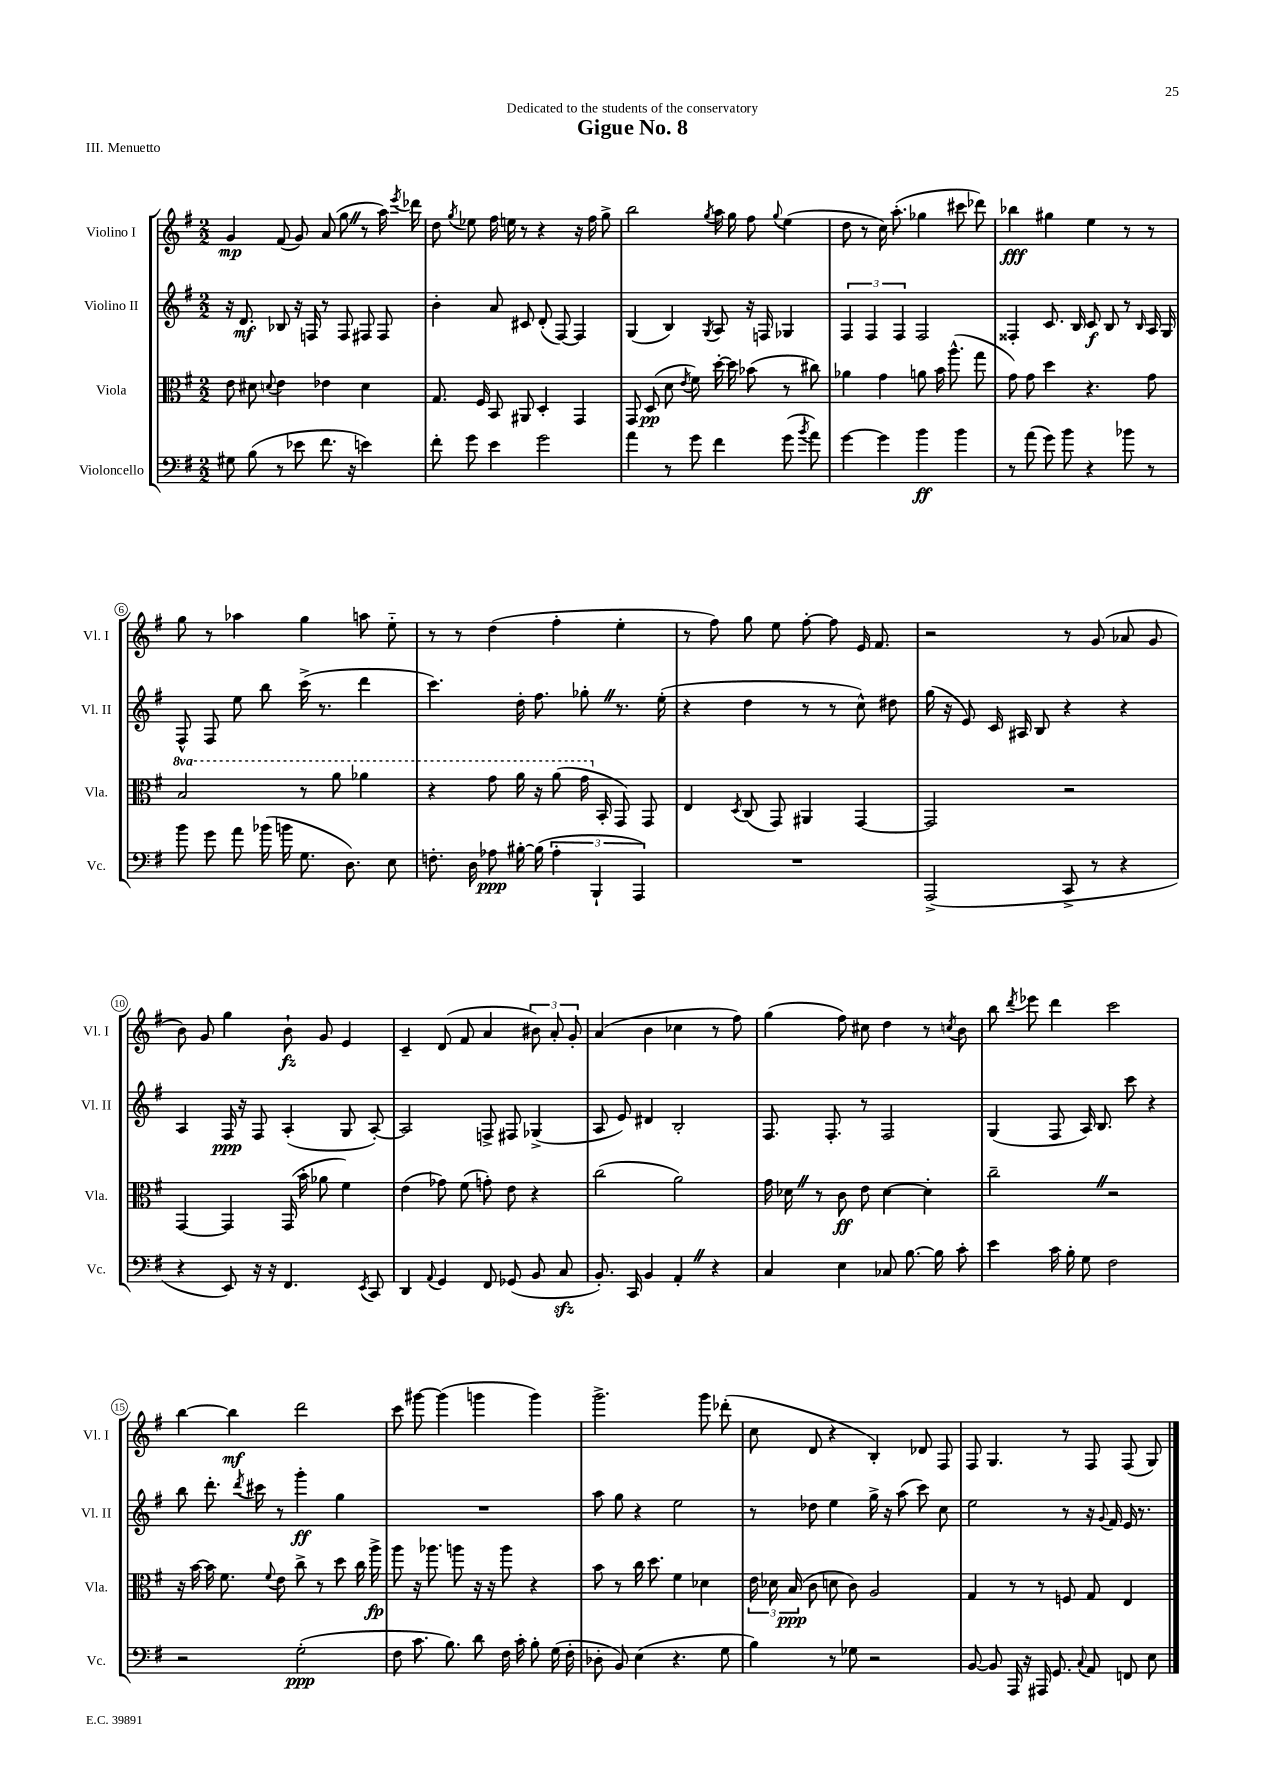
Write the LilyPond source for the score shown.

\header { title = "Gigue No. 8" dedication = "Dedicated to the students of the conservatory" piece = "III. Menuetto" }
<<
\new StaffGroup <<
\new Staff = "s0" \with { instrumentName = "Violino I" shortInstrumentName = "Vl. I" } {
    \clef treble \key g \major \numericTimeSignature \time 2/2
    \autoBeamOff g'4\mp fis'8( g'8) a'8( g''8 \once \override BreathingSign.text = \markup { \musicglyph "scripts.caesura.straight" } \breathe r8 a''16) \acciaccatura { e'''8 } des'''16 |
    d''8 \acciaccatura { g''8 } ees''8 fis''16 e''16 r8 r4 r16 fis''16 g''8-> |
    b''2 \acciaccatura { g''8 } a''16 g''16 fis''8 \appoggiatura { g''8 } e''4( |
    d''8 r8 c''16) a''8.-.( ges''4 cis'''8 des'''8) |
    bes''4\fff gis''4 e''4 r8 r8 |
    g''8 r8 aes''4 g''4 a''8 e''8-_ |
    r8 r8 d''4( fis''4-. e''4-. |
    r8 fis''8) g''8 e''8 fis''8~-. fis''8 e'16 fis'8. |
    r2 r8 g'8( aes'8 g'8 |
    b'8) g'8 g''4 b'8-!\fz g'8 e'4 |
    c'4-- d'8( fis'8 a'4 \tuplet 3/2 { bis'8) a'8-. g'8-. } |
    a'4( b'4 ces''4 r8 fis''8) |
    g''4( fis''8) cis''8 d''4 r8 \acciaccatura { c''8 } b'8 |
    b''8 \acciaccatura { d'''8 } ees'''8 d'''4 c'''2 |
    b''4~ b''4\mf d'''2 |
    c'''8 gis'''8~ gis'''4( g'''4 g'''4) |
    g'''2.-> g'''8 des'''8-.( |
    c''8 d'8 r4 b4-.) des'8 fis8 |
    fis8 g4. r8 fis8 fis8( g8) \bar "|." |
}
\new Staff = "s1" \with { instrumentName = "Violino II" shortInstrumentName = "Vl. II" } {
    \clef treble \key g \major \numericTimeSignature \time 2/2
    \autoBeamOff r16 d'8.\mf bes8 r16 f16 r8 f8 fis8 fis8 |
    b'4-. a'8 cis'8 d'8-.( fis8~) fis4 |
    g4( b4) \acciaccatura { g8 } a8 r16 f16 ges4 |
    \tuplet 3/2 { fis4 fis4 fis4 } fis2 |
    fisis4-. c'8. b16 c'8\f b8 r8 \grace { b16 } a16 g16 |
    fis8-^ fis8 e''8 b''8 c'''16->( r8. d'''4 |
    c'''4.) d''16-. fis''8. ges''8-. \once \override BreathingSign.text = \markup { \musicglyph "scripts.caesura.straight" } \breathe r8. e''16-.( |
    r4 d''4 r8 r8 c''8-^) dis''8 |
    g''16( r16 e'8) c'16 ais16 b8 r4 r4 |
    a4 fis16\ppp r16 fis8 a4-.( g8 a8~-.) |
    a2 f8-> fis8 ges4->( |
    a8 e'8) dis'4 b2-. |
    fis8. fis8.-. r8 fis2 |
    g4( fis8 a16) b8. c'''8 r4 |
    b''8 d'''8.-. \acciaccatura { d'''8 } cis'''16 r8 g'''4-.\ff g''4 |
    R1 |
    a''8 g''8 r4 e''2 |
    r8 des''8 e''4 g''16-> r16 a''8( c'''8) c''8 |
    e''2 r8 r16 \appoggiatura { g'8 } fis'16 e'16 r8. \bar "|." |
}
\new Staff = "s2" \with { instrumentName = "Viola" shortInstrumentName = "Vla." } {
    \clef alto \key g \major \numericTimeSignature \time 2/2 \set Staff.ottavationMarkups = #ottavation-simple-ordinals
    \autoBeamOff e'8 dis'8 \appoggiatura { d'8 } e'4 ees'4 d'4 |
    g8. fis16 b,8 ais,8 d4-. g,4 |
    g,8 d8\pp( d'8 \acciaccatura { e'8 } fis'8) d''16~-. d''16 bes'8( r8 cis''8) |
    aes'4 g'4 a'8 b'16 a''8.-^( g''8 |
    g'8) g'8 d''4 r4. g'8 |
    \ottava #1 b'2 r8 a''8 aes''4 |
    r4 g''8 a''16 r16 a''8( g''16 \ottava #0 b,16-. g,8) g,8 |
    e4 \acciaccatura { d8 } c8( g,8) ais,4 g,4~ |
    g,2 r2 |
    g,4~ g,4 g,16( b'16-. aes'8 fis'4) |
    e'4( ges'8) fis'8( g'8-.) e'8 r4 |
    c''2( a'2) |
    g'16 des'16 \once \override BreathingSign.text = \markup { \musicglyph "scripts.caesura.straight" } \breathe r8 c'8\ff e'8 des'4~ des'4-. |
    c''2-- \once \override BreathingSign.text = \markup { \musicglyph "scripts.caesura.straight" } \breathe r2 |
    r16 b'16~ b'16 fis'8. \appoggiatura { fis'8 } e'8 c''8-> r8 d''8 c''16 a''16->\fp |
    a''8 r16 aes''8. a''8 r16 r16 a''8 r4 |
    b'8 r8 c''16 d''8. fis'4 des'4 |
    \tuplet 3/2 { e'16 des'16 b16\ppp( } c'8 d'8 c'8) a2 |
    g4 r8 r8 f8 g8 e4 \bar "|." |
}
\new Staff = "s3" \with { instrumentName = "Violoncello" shortInstrumentName = "Vc." } {
    \clef bass \key g \major \numericTimeSignature \time 2/2
    \autoBeamOff gis8 b8( r8 ees'8 fis'8. r16 e'4) |
    fis'8-. g'8 e'4 g'2 |
    a'4 r8 g'8 fis'4 g'8( \acciaccatura { b'8 } a'8) |
    g'4~ g'4 b'4\ff b'4 |
    r8 a'8( g'8) b'8 r4 bes'8 r8 |
    b'8 g'8 a'8 bes'16( b'16 g8. d8.) e8 |
    f8.-. d16 aes8\ppp bis16~-. bis16( \tuplet 3/2 { aes4-. b,,4-! a,,4) } |
    R1 |
    a,,2->( c,8-> r8 r4 |
    r4 e,8) r16 r16 fis,4. \acciaccatura { e,8 } c,8 |
    d,4 \appoggiatura { a,8 } g,4 fis,8 ges,8( b,8 c8\sfz |
    b,8.-.) c,16 b,4 a,4-. \once \override BreathingSign.text = \markup { \musicglyph "scripts.caesura.straight" } \breathe r4 |
    c4 e4 ces8 b8.~ b16 c'8-. |
    e'4 c'16 b16-. g8 fis2 |
    r2 g2-.\ppp( |
    fis8 c'8. b8.) d'8 fis16 c'16-. b8-. g16( fis16-. |
    des8-. b,8) e4( r4. g8 |
    b4) r8 ges8 r2 |
    b,8~ b,8 a,,16 r16 ais,,16 g,8. \appoggiatura { c8 } a,8 f,8 e8 \bar "|." |
}
>>
>>
\layout { \context { \Score \override BarNumber.stencil = #(make-stencil-circler 0.1 0.3 ly:text-interface::print) } }
